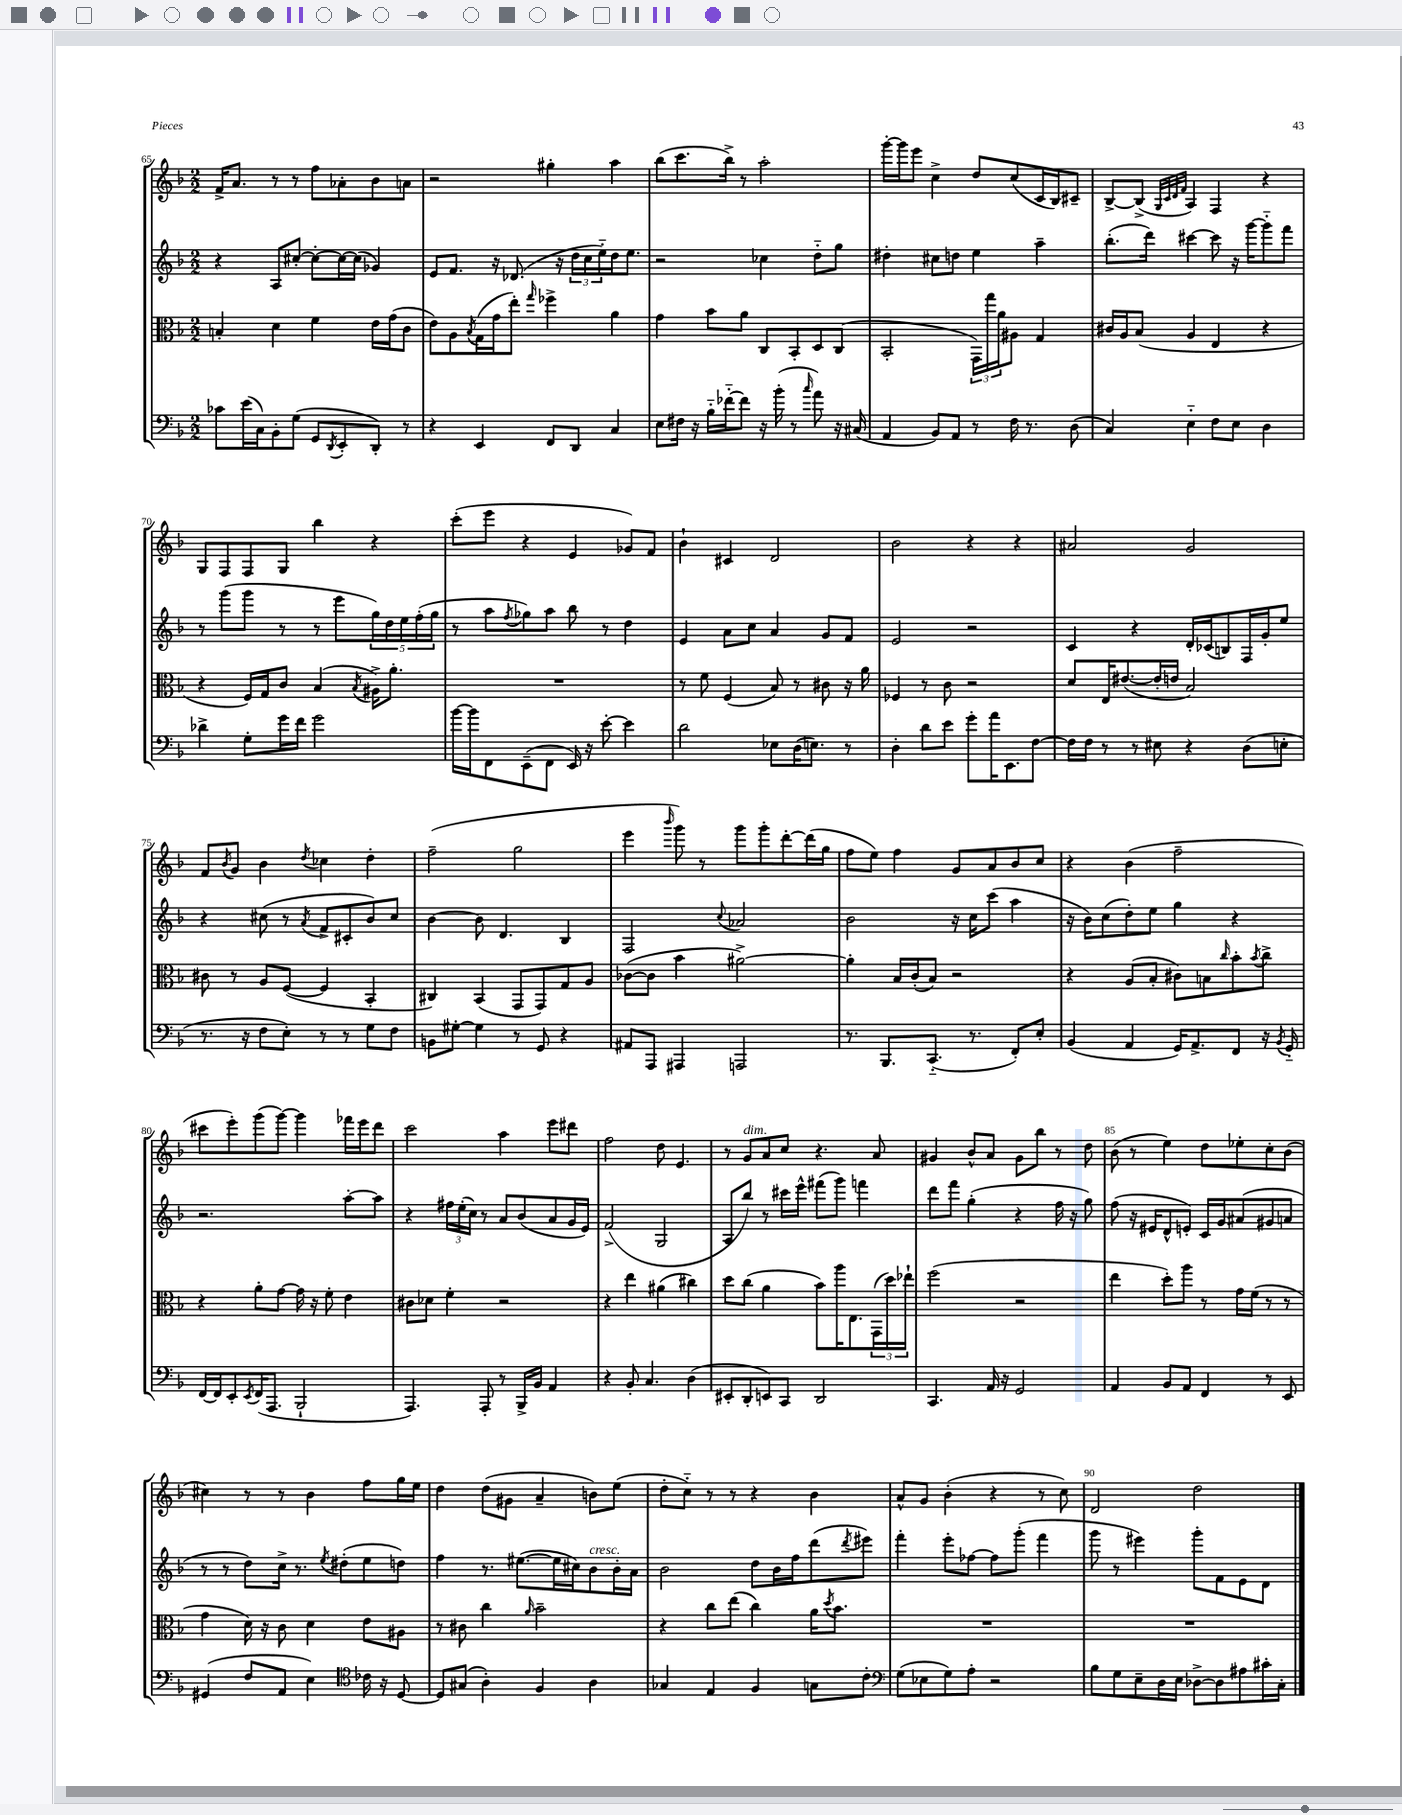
<<
\new StaffGroup <<
\new Staff = "s0" {
    \clef treble \key f \major \numericTimeSignature \time 2/2
    f'16-> a'8. r8 r8 f''8 aes'8-. bes'8 a'8 |
    r2 gis''4-. a''4 |
    bes''8( c'''8. bes''16->) r8 a''2-. |
    g'''16~-. g'''16 e'''8 c''4-> d''8 c''8( c'16 bes16) cis'8-- |
    bes8~-> bes8->( \grace { g32 c'32 d'32 f'32 } a4) f4 r4 |
    g8 f8 f8 g8 bes''4 r4 |
    c'''8-.( e'''8 r4 e'4 ges'8) f'8 |
    bes'4-! cis'4 d'2 |
    bes'2 r4 r4 |
    ais'2 g'2 |
    f'8 \acciaccatura { bes'8 } g'8 bes'4 \acciaccatura { d''8 } ces''4 d''4-. |
    f''2--( g''2 |
    e'''4 \grace { bes'''16 } g'''8) r8 g'''8 g'''8-. d'''8~-. d'''16( g''16 |
    f''8 e''8) f''4 g'8 a'8 bes'8 c''8 |
    r4 bes'4( f''2-- |
    cis'''8 e'''8-.) g'''8( g'''8~) g'''4 fes'''16 e'''16 d'''8 |
    c'''2 a''4 e'''8 dis'''8 |
    f''2 d''8 e'4. |
    r8 g'8^\markup { \italic "dim." } a'8 c''8 r4. a'8 |
    gis'4 bes'8-^ a'8 gis'8 bes''8 r8 d''8 |
    bes'8( r8 e''4) d''8 ees''8-. c''8-. bes'8( |
    cis''4) r8 r8 bes'4 f''8 g''16 e''16 |
    d''4 d''8( gis'8 a'4-- b'8) e''8( |
    d''8-. c''8-_) r8 r8 r4 bes'4 |
    a'8-^ g'8 bes'4-.( r4 r8 c''8) |
    d'2 d''2 \bar "|." |
}
\new Staff = "s1" {
    \clef treble \key f \major \numericTimeSignature \time 2/2
    r4 a8 cis''8~-. cis''8~-. cis''16~ cis''16( ges'4) |
    e'8 f'8. r16 des'8.( r16 \tuplet 3/2 { d''16 c''16 e''16-_) } d''16 e''8. |
    r2 ces''4 d''8-_ g''8 |
    dis''4-. cis''8 d''8 e''4 a''4-- |
    bes''8.-.( d'''16) cis'''4~ cis'''8 r16 g'''16~ g'''8-_ f'''8 |
    r8 g'''8( g'''8 r8 r8 e'''8 \tuplet 5/4 { g''16) d''16 e''16 f''16-.( g''16 } |
    r8 a''8 \acciaccatura { f''8 } ges''8) a''8 bes''8 r8 d''4 |
    e'4 a'8 c''8 a'4 g'8 f'8 |
    e'2 r2 |
    c'4 r4 d'16-. ces'16( b8) f16 g'16-. e''8 |
    r4 cis''8( r8 \acciaccatura { a'8 } f'8-> cis'8-. bes'8) cis''8 |
    bes'4~ bes'8 d'4. bes4 |
    f2 \appoggiatura { c''8 } aes'2 |
    bes'2 r16 c''16 c'''8( a''4 |
    r16 bes'16) c''8( d''8-.) e''8 g''4 r4 |
    r2. a''8~-. a''8 |
    r4 \tuplet 3/2 { fis''16 e''16-.( c''16) } r8 a'8 bes'8( a'8 g'16 e'16) |
    f'2->( g2 |
    a8 bes''8) r8 cis'''16 e'''16-^ fis'''8( g'''8) f'''4 |
    d'''8 f'''8 g''4-.( r4 f''16 r16 g''8) |
    f''8( r16 eis'16 d'8-^ e'8-.) c'16 g'16 ais'8( gis'8 a'8 |
    r8 r8 d''8) c''16-> r8. \acciaccatura { e''8 } dis''8-.( e''8 d''8) |
    f''4 r8. eis''8.~( eis''16 cis''16) bes'8^\markup { \italic "cresc." } bes'16-. a'16 |
    bes'2 d''8 bes'16 f''16 d'''8( \acciaccatura { d'''8 } eis'''8) |
    f'''4-. e'''8-. fes''8~ fes''8 g'''8-.( f'''4 |
    g'''8 r8 eis'''4) g'''8-. f'8 e'8 d'8 \bar "|." |
}
\new Staff = "s2" {
    \clef alto \key f \major \numericTimeSignature \time 2/2
    b4-. d'4 f'4 e'16 g'16( c'8 |
    e'8) a8 \acciaccatura { bes8 } g16( g'16 e''8-.) \grace { g''16 } fes''4-> a'4 |
    g'4 bes'8 a'8 c8 bes,8-. d8 c8( |
    bes,2-. \tuplet 3/2 { g,16) g''16 a'16 } ais8 g4 |
    cis'16 a16 bes8( a4 e4 r4 |
    r4 f16) g16 c'8 bes4( \acciaccatura { bes8 } ais16->) a'8.-. |
    R1 |
    r8 f'8 f4( bes8) r8 cis'8 r16 a'16 |
    fes4 r8 c'8 r2 |
    d'8 e16 eis'8.~( eis'16-. e'16 bes2) |
    cis'8 r8 a8 f8~( f4 bes,4-. |
    cis4) bes,4( g,8 g,8) g8 a8 |
    ces'8~( ces'8 bes'4 ais'2~->) |
    ais'4-. bes16 c'16-.( bes8) r2 |
    r4 a8( bes8-. cis'8) b8 \grace { c''16 } bes'8-. \acciaccatura { bes'8 } c''8-> |
    r4 a'8-. g'8~ g'16 r16 f'8-. e'4 |
    cis'8 des'8 f'4-. r2 |
    r4 e''4 ais'4( cis''4) |
    d''8 c''8( a'4 bes'8) a''16 e8. \tuplet 3/2 { g,16( d''16) ees''16-! } |
    f''2( r2 |
    e''4 d''8-.) a''8 r8 g'16 f'16( r8 r8 |
    g'4 d'16) r16 c'8 d'4 e'8 ais8 |
    r8 cis'8 c''4 \grace { a'16 } bes'2-- |
    r4 c''8 e''8( c''4) a'16 \acciaccatura { d''8 } bes'8. |
    R1 |
    R1 \bar "|." |
}
\new Staff = "s3" {
    \clef bass \key f \major \numericTimeSignature \time 2/2
    ces'8 e'16( c16) bes,8-. g8( g,8 \acciaccatura { d,8 } e,8-. d,8-.) r8 |
    r4 e,4 f,8 d,8 c4 |
    e8 fis16 r16 bes16-_ fes'16~-_ fes'8 r16 bes'16-.( r8 \grace { c''16 } a'8) r16 cis16( |
    a,4 bes,8) a,8 r8 f16 r8. d8( |
    c4) e4-_ f8 e8 d4 |
    des'4-> g8-. g'16 f'16 g'2 |
    bes'16~ bes'16 f,8 e,8--( f,8 e,16) r16 e'8~-. e'4 |
    d'2 ees8 d16( e8.) r8 |
    d4-. d'8 e'8 g'8-. a'16 e,8. f8~ |
    f16 f16 r8 r8 eis8 r4 d8( e8-. |
    r8. r16 f8 e8-.) r8 r8 g8 f8 |
    b,8 gis8~-. gis4 r8 g,8 r4 |
    ais,8 a,,8 ais,,4 a,,2 |
    r8. bes,,8. c,8.-_( r8. f,8-.) e8-. |
    bes,4( a,4 g,16) a,8.-> f,8 r16 \acciaccatura { bes,8 } g,16-_ |
    f,16~ f,16 e,8-. \acciaccatura { e,8 } f,16( a,,8. bes,,2-! |
    a,,4.) a,,8-. r8 bes,,16-> bes,16 a,4 |
    r4 bes,8-. c4. d4( |
    eis,8-. d,8-. e,8) c,8 d,2 |
    c,4. a,16 r16 g,2 |
    a,4 bes,8 a,8 f,4 r8 e,8 |
    gis,4( f8 a,8 e4) \clef tenor ces'16 r16 d8~ |
    d8 gis8( a4-.) f4 a4 |
    ges4 e4 f4 g8 c'8-. |
    \clef bass g8( ees8 g8) a8-. r2 |
    bes8 g8 e8-- d16 e16 des8~-> des8 ais8 cis'16-. c16-. \bar "|." |
}
>>
>>
\layout { \context { \Score currentBarNumber = #65 \override BarNumber.break-visibility = ##(#f #t #t) barNumberVisibility = #(every-nth-bar-number-visible 5) } }
